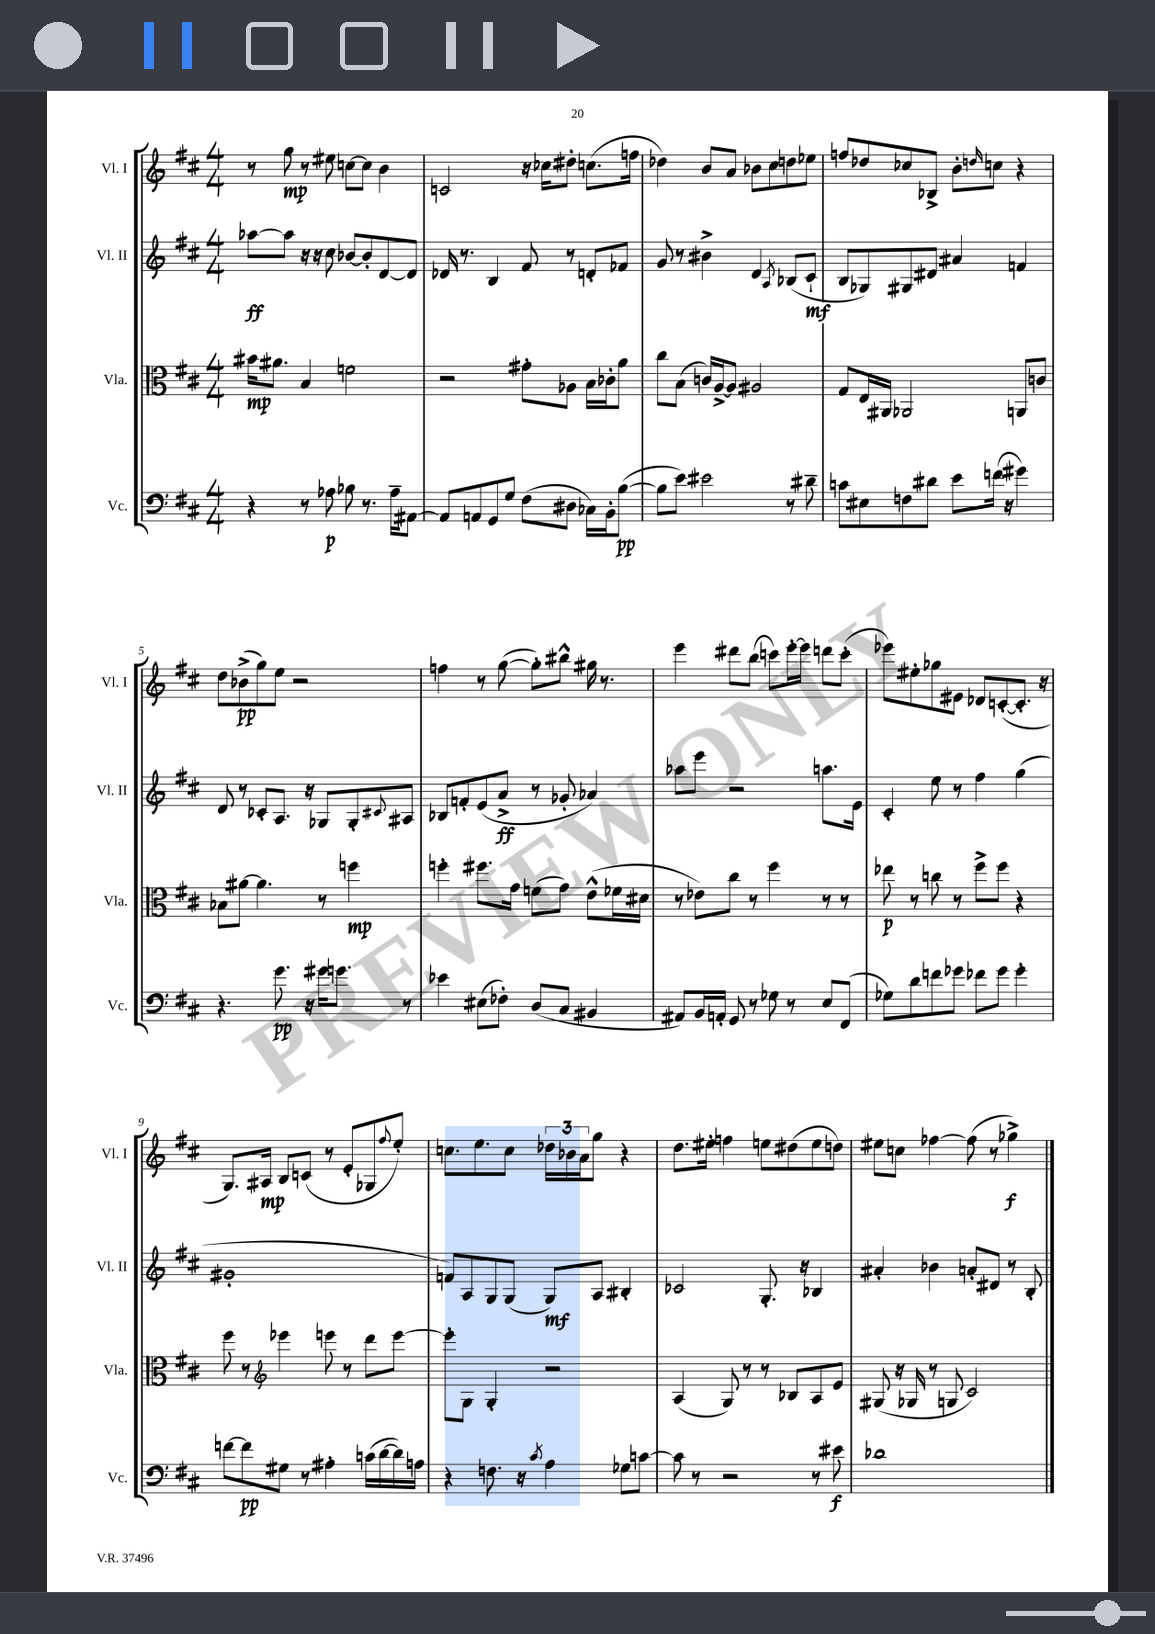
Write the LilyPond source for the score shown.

<<
\new StaffGroup <<
\new Staff = "s0" \with { instrumentName = "Vl. I" shortInstrumentName = "Vl. I" } {
    \clef treble \key d \major \numericTimeSignature \time 4/4
    r8 g''8\mp r8 eis''8 c''8~ c''8 b'4 |
    c'2 r16 ces''16 dis''8-. c''8.( f''16 |
    des''4) b'8 a'8 bes'8 cis''8 d''8 ees''8 |
    f''8 des''8 ces''8 bes8-> b'8-. \grace { d''16 } c''8 r4 |
    d''8 bes'8->\pp( g''8) e''8 r2 |
    f''4 r8 g''8~( g''8-.) bis''8-^ gis''16 r8. |
    e'''4 dis'''8 b''8( c'''8) e'''16~-. e'''16 d'''8 c'''8-.( |
    ees'''8) eis''8-. ges''8 eis'8 des'8 c'8~-.( c'8.-. r16 |
    g8.) ais16\mp b8 c'8( r8 e'8-. ges8 \appoggiatura { fis''8 } e''8-.) |
    c''8. e''8. c''8 \tuplet 3/2 { des''16 bes'16 a'16 } g''8 r4 |
    d''8. eis''16-. f''4 e''8 dis''8( e''8 d''8) |
    eis''8 c''8 fes''4~ fes''8( r8 ges''4->\f) \bar "|." |
}
\new Staff = "s1" \with { instrumentName = "Vl. II" shortInstrumentName = "Vl. II" } {
    \clef treble \key d \major \numericTimeSignature \time 4/4
    aes''8~\ff aes''8 r16 r16 cis''8 bes'8~ bes'8-. d'8~ d'8 |
    des'16 r8. b4 fis'8 r8 d'8-. fes'8 |
    g'8 r8 bis'4-> d'4 \acciaccatura { a8 } bes8( cis'8-!\mf |
    b8 ges8) gis8 dis'8 ais'4 f'4 |
    d'8 r8 ces'8-. a8. r16 ges8 ges8-. \appoggiatura { cis'8 } ais8 |
    bes8 f'8-. e'8( a'8->\ff r8 ges'8-. aes'4) |
    aes''8 e'''8 r2 a''8. e'16 |
    cis'4-. e''8 r8 fis''4 g''4( |
    gis'1-. |
    f'8) a8 g8 g8( g8\mf) a8 bis4-. |
    ces'2 g8.-. r16 bes4 |
    ais'4-. bes'4 a'8-. dis'8 r8 b8-. \bar "|." |
}
\new Staff = "s2" \with { instrumentName = "Vla." shortInstrumentName = "Vla." } {
    \clef alto \key d \major \numericTimeSignature \time 4/4
    bis'16\mp ais'8. b4 f'2 |
    r2 gis'8-. aes8 b16 ces'16-. a'8 |
    cis''8 b8( c'16) a16~-> a8 ais2 |
    g8 e16 ais,16 aes,2 a,8 c'8 |
    bes8 ais'8~ ais'4. r8 f''4\mp |
    f''4-. fis''8. g'16 f'8( g'8) e'8-^( fes'16 dis'16 |
    r8 ees'8) cis''8 r8 fis''4 r8 r8 |
    ees''8\p r8 c''8 r8 fis''8-> fis''8 r4 |
    fis''8 r8 \clef treble ees'''4 e'''8 r8 d'''8 e'''8~ |
    e'''8-. g8 g4-. r2 |
    a4( g8) r8 r8 bes8 a8 e'8 |
    gis8( r16 ges16 r8 g8 cis'2) \bar "|." |
}
\new Staff = "s3" \with { instrumentName = "Vc." shortInstrumentName = "Vc." } {
    \clef bass \key d \major \numericTimeSignature \time 4/4
    r4 r8 aes8\p bes8 r8. aes16-- ais,8~ |
    ais,8 a,8 g,8 g8 fis8( dis8 ces16) b,16-. b8~\pp( |
    b8 e'8) eis'2 r8 dis'8-- |
    c'8 eis8 f8 dis'8 e'8 f'16( r16 gis'4) |
    r4. g'8.\pp r16 gis'16 g'8. r8 |
    ees'4 eis8( fes8-.) d8( cis8 bis,4 |
    ais,8) b,16 a,16-. g,8 r8 ges8 r8 e8 fis,8( |
    ges8) d'8 f'8 ges'8 fes'8 ges'8 ges'4-. |
    f'8~ f'8\pp gis8 r8 ais4-. c'16( d'16~ d'16) a16 |
    r4 f8. r16 \acciaccatura { cis'8 } a4 ges8 c'8~ |
    c'8 r8 r2 r8 eis'8\f |
    des'1 \bar "|." |
}
>>
>>
